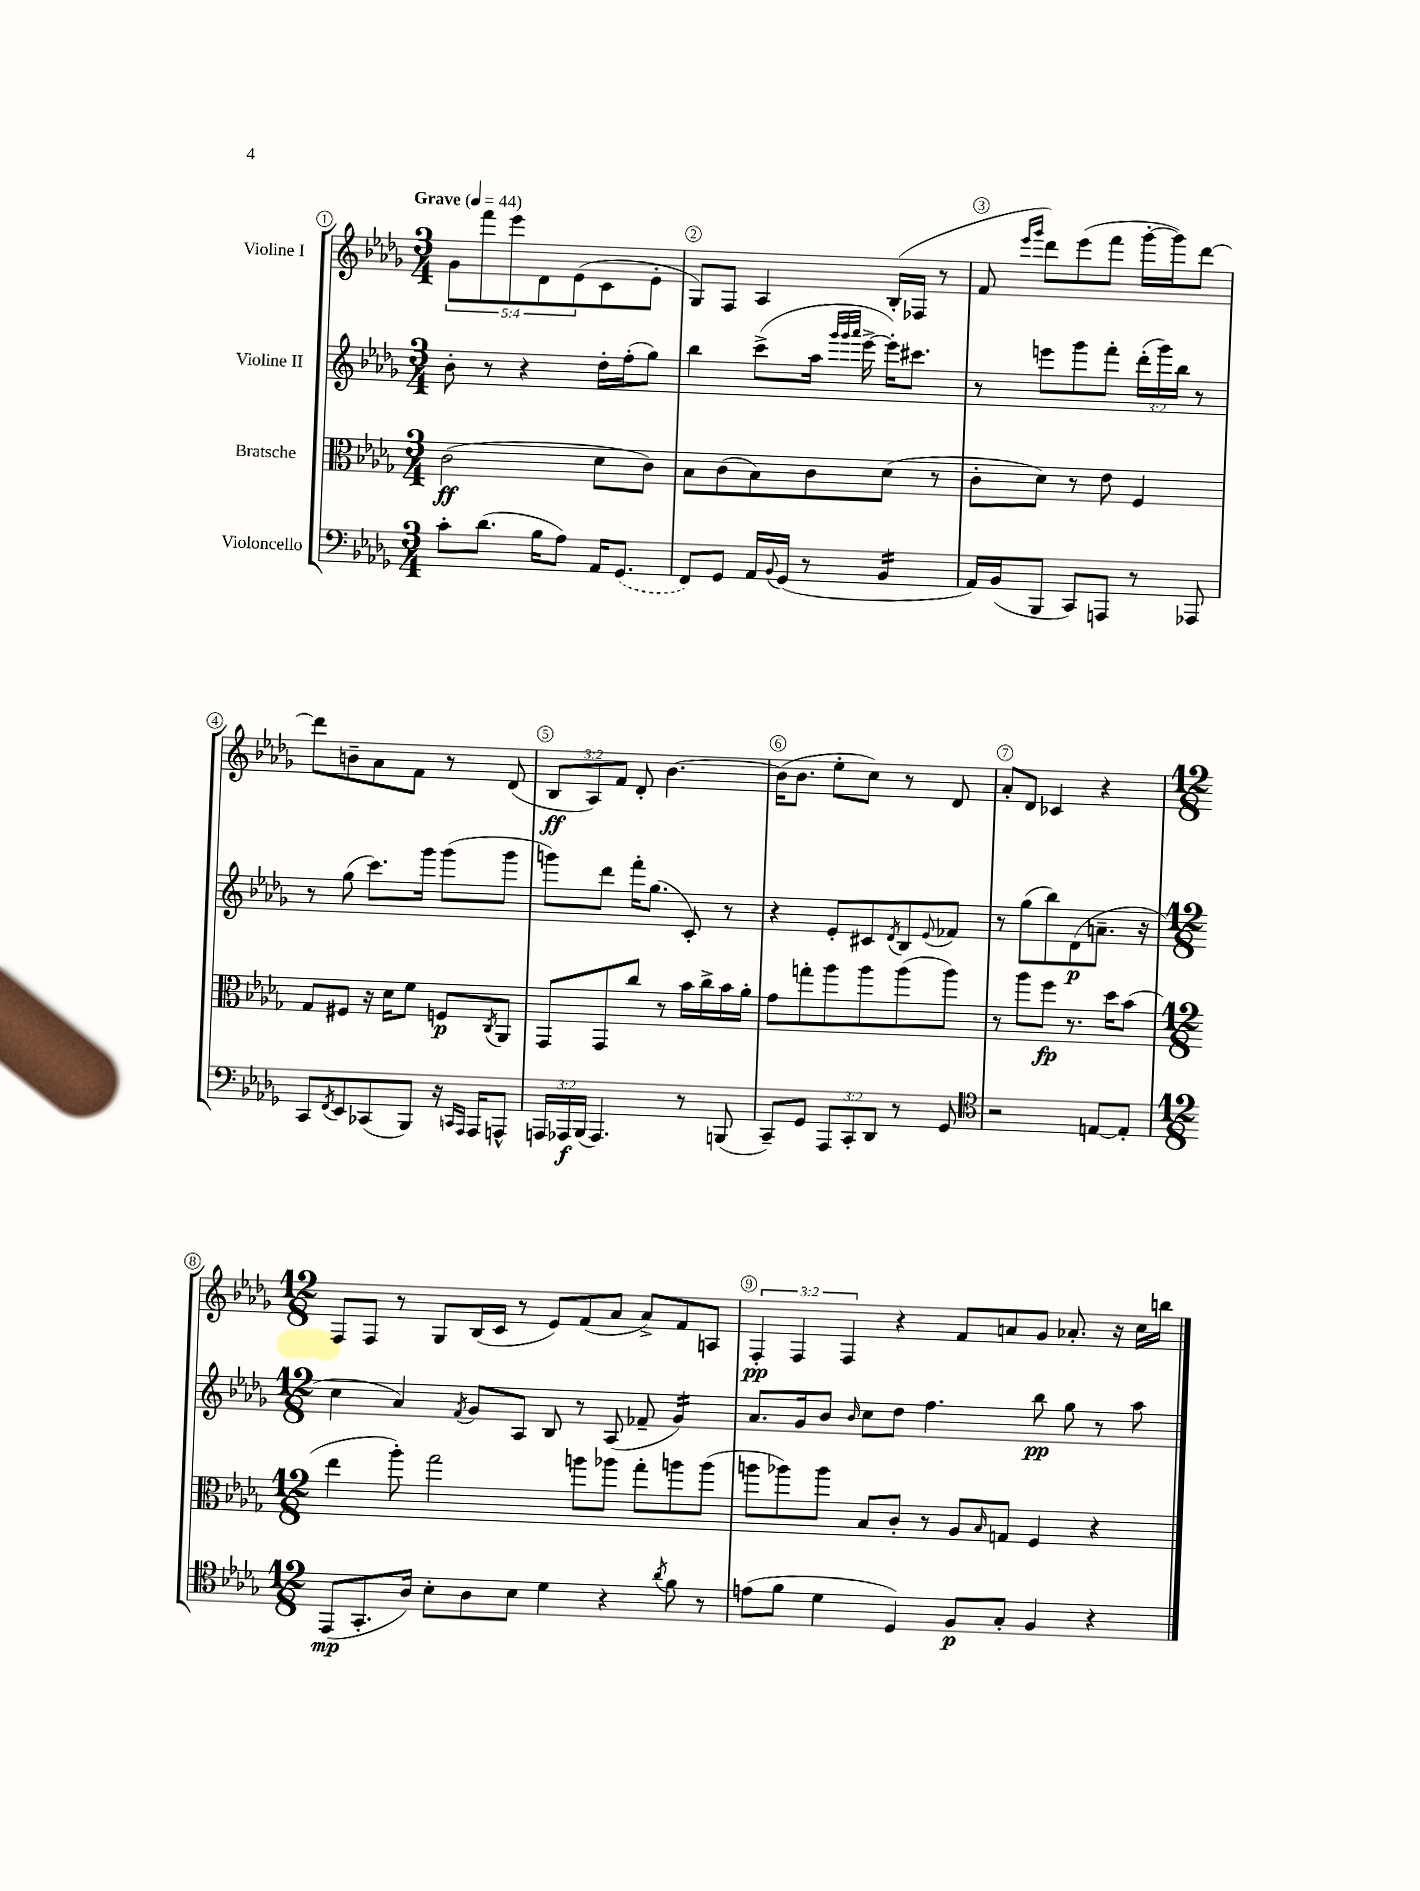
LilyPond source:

<<
\new StaffGroup <<
\new Staff = "s0" \with { instrumentName = "Violine I" } {
    \clef treble \key des \major \numericTimeSignature \time 3/4 \override Staff.TupletNumber.text = #tuplet-number::calc-fraction-text \tempo "Grave" 4 = 44
    \tuplet 5/4 { ges'8 f'''8 ees'''8 des'8 ees'8( } c'8 ees'8-. |
    ges8) f8 aes4 bes16-.( fes16 r8 |
    f'8 \grace { ees'''16 ges'''16 } des'''8) ees'''8( f'''8 ges'''16~-. ges'''16) des'''8~ |
    des'''8 b'8-- aes'8 f'8 r8 des'8( |
    \tuplet 3/2 { bes8\ff aes8) f'8 } des'8-. bes'4.~ |
    bes'16( bes'8. ees''8-. c''8) r8 des'8 |
    aes'8-. des'8 ces'4 r4 |
    \numericTimeSignature \time 12/8 f8 f8 r8 ges8 bes16( c'16 r8 ees'8) f'8( aes'8 aes'8->) f'8 a8 |
    \tuplet 3/2 { f4-.\pp f4 f4 } r4 f'8 a'8 ges'8 aes'8.-. r16 c''16 b''16 \bar "|." |
}
\new Staff = "s1" \with { instrumentName = "Violine II" } {
    \clef treble \key des \major \numericTimeSignature \time 3/4 \override Staff.TupletNumber.text = #tuplet-number::calc-fraction-text
    bes'8-. r8 r4 des''16-. f''16-.( ges''8) |
    bes''4 c'''8->( aes''16 \grace { ges'''32 ges'''32 aes'''32 } ees'''16~-> ees'''16-.) cis'''8. |
    r8 e'''8 ges'''8 f'''8-. \tuplet 3/2 { des'''16-.( ges'''16) bes''16 } r8 |
    r8 ges''8( c'''8.) ges'''16 ges'''8( ges'''8 |
    g'''8) des'''8 f'''16-. ges''8.( c'8-.) r8 |
    r4 ees'8-. cis'8 \acciaccatura { des'8 } bes8 \appoggiatura { ees'8 } fes'8 |
    r8 ges''8( bes''8) des'8\p( a'8.-- r16 |
    \numericTimeSignature \time 12/8 c''4 aes'4) \acciaccatura { f'8 } ges'8 aes8 bes8 r8 aes8( fes'8-- ges'4:16) |
    aes'8. ges'16 bes'8 \grace { bes'16 } c''8 des''8 f''4. bes''8\pp ges''8 r8 aes''8 \bar "|." |
}
\new Staff = "s2" \with { instrumentName = "Bratsche" } {
    \clef alto \key des \major \numericTimeSignature \time 3/4
    c'2\ff( des'8 c'8) |
    bes8 c'8( bes8) c'8 des'8( r8 |
    c'8-. des'8) r8 ees'8 f4 |
    ges8 fis8 r16 des'16 f'8 f8\p \acciaccatura { c8 } aes,8 |
    ges,8 ges,8 c''8 r8 bes'16 c''16-> bes'16 aes'16-. |
    ges'8 g''8-. aes''8 aes''8 aes''8( aes''8) |
    r8 aes''8 f''8\fp r8. des''16 bes'8( |
    \numericTimeSignature \time 12/8 ees''4 aes''8-.) ges''2 a''8 aes''8 ges''8-. a''8 a''8( |
    a''8 aes''8) aes''8 bes8 c'8-. r8 aes8 \grace { bes16 } g8 f4 r4 \bar "|." |
}
\new Staff = "s3" \with { instrumentName = "Violoncello" } {
    \clef bass \key des \major \numericTimeSignature \time 3/4 \override Staff.TupletNumber.text = #tuplet-number::calc-fraction-text
    c'8-. des'8.( bes16 aes8) aes,16 \once \slurDashed ges,8.( |
    f,8) ges,8 aes,16 \appoggiatura { bes,8 } ges,16( r8 bes,4:16 |
    aes,16) bes,16( bes,,8 c,8) a,,8 r8 aes,,8 |
    c,8 \acciaccatura { f,8 } ees,8 ces,8( bes,,8) r16 \grace { c,16 aes,,16 } aes,,16 a,,8-^ |
    \tuplet 3/2 { a,,16 aes,,16\f bes,,16( } aes,,4.) r8 b,,8( |
    c,8--) ges,8 \tuplet 3/2 { aes,,8 c,8-. des,8 } r8 ges,8 |
    \clef tenor r2 e8~ e8-. |
    \numericTimeSignature \time 12/8 ees,8\mp( ges,8.-. aes16) bes8-. aes8 bes8 des'4 r4 \acciaccatura { aes'8 } f'8 r8 |
    e'8( f'8 des'4 des4) f8\p ges8-. f4 r4 \bar "|." |
}
>>
>>
\layout { \context { \Score \override BarNumber.break-visibility = ##(#f #t #t) barNumberVisibility = #all-bar-numbers-visible \override BarNumber.stencil = #(make-stencil-circler 0.1 0.3 ly:text-interface::print) } }
